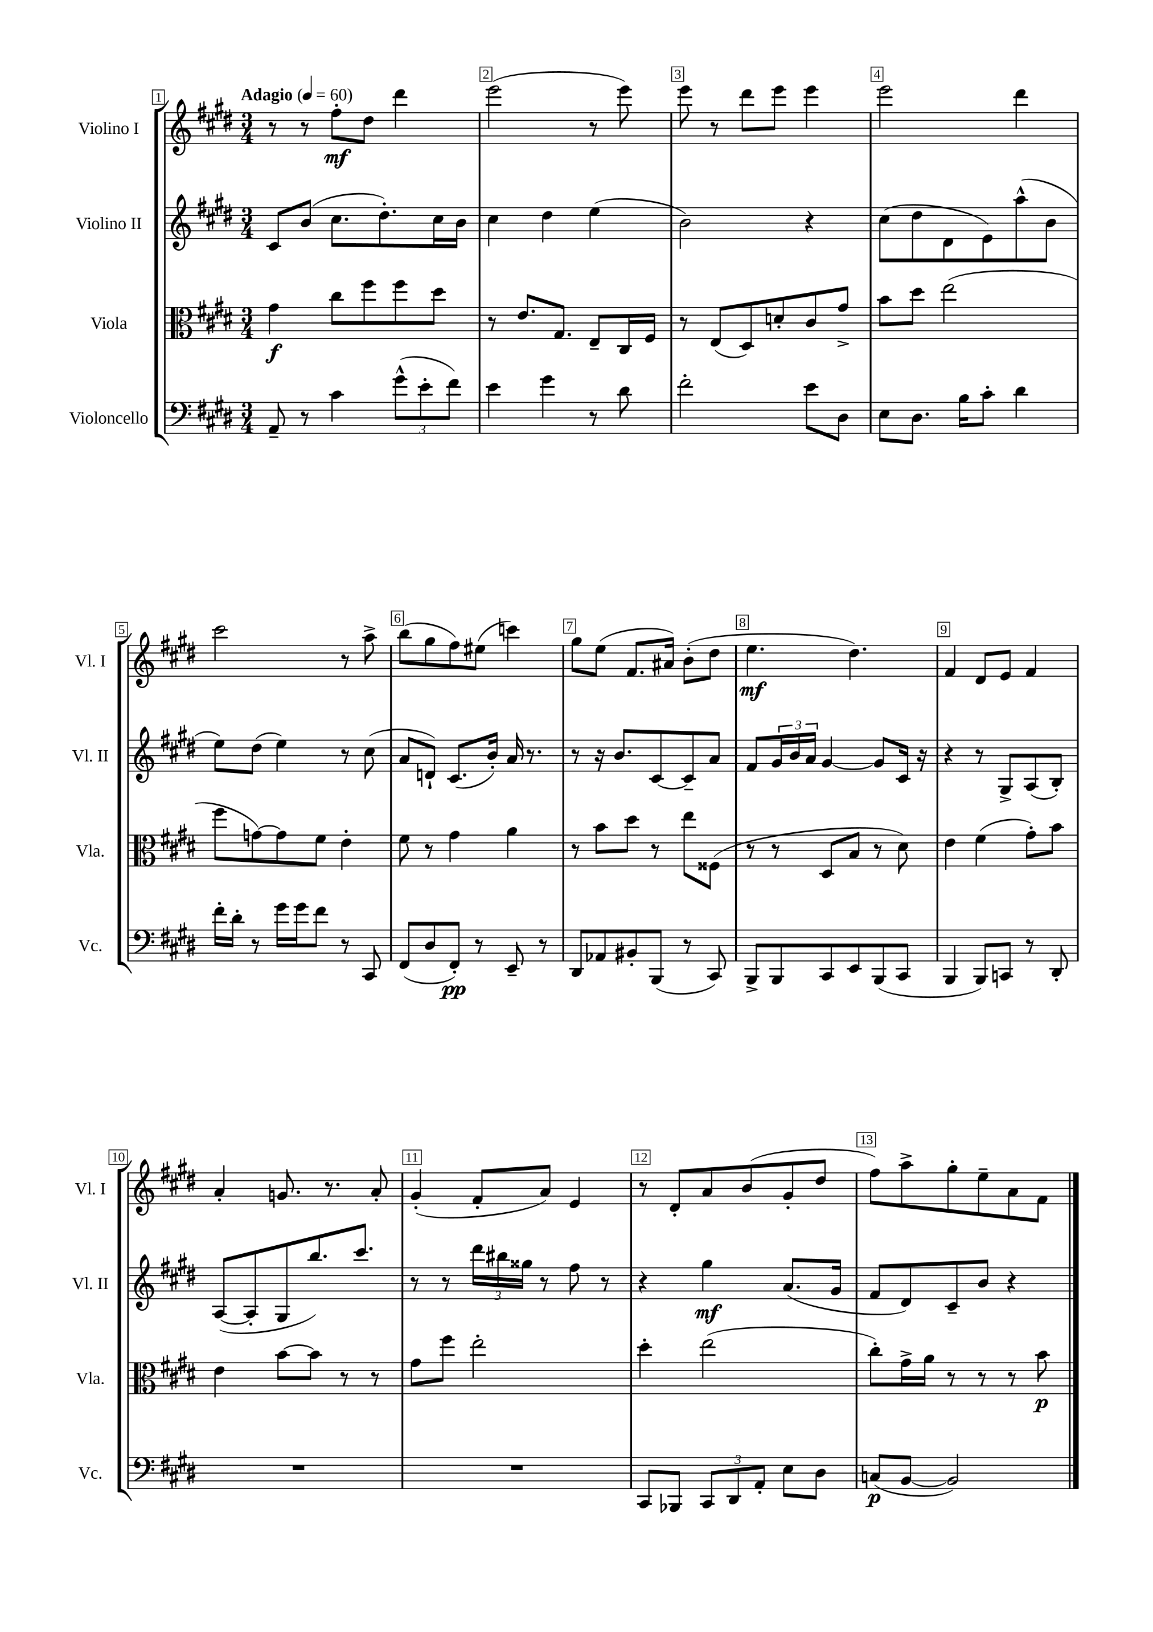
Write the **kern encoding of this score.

**kern	**kern	**kern	**kern
*staff4	*staff3	*staff2	*staff1
*clefF4	*clefC3	*clefG2	*clefG2
*k[f#c#g#d#]	*k[f#c#g#d#]	*k[f#c#g#d#]	*k[f#c#g#d#]
*M3/4	*M3/4	*M3/4	*M3/4
*MM60	*MM60	*MM60	*MM60
8AA~	4g#	8c#	8r
8r	.	(8b	8r
4c#	8cc#	8.cc#	8ff#'
.	8ff#	.	8dd#
.	.	8.dd#')	.
(12g#^^	8ff#	.	4ddd#
12e'	.	.	.
.	8dd#	16cc#	.
12f#)	.	.	.
.	.	16b	.
=	=	=	=
4e	8r	4cc#	(2eee
.	8.e	.	.
4g#	.	4dd#	.
.	8.G#	.	.
8r	8E~	(4ee	8r
8d#	16C#	.	8eee)
.	16F#	.	.
=	=	=	=
2f#'	8r	2b)	8eee
.	(8E	.	8r
.	8D#)	.	8ddd#
.	8d'	.	8eee
8e	8c#	4r	4eee
8D#	8g#^	.	.
=	=	=	=
8E	8b	(8cc#	2eee
8.D#	8dd#	8dd#	.
.	(2ee	8d#	.
16B	.	.	.
8c#'	.	8e)	.
4d#	.	(8aa^^	4ddd#
.	.	8b	.
=	=	=	=
16f#'	8ff#	8ee)	2ccc#
16d#'	.	.	.
8r	[8g)	(8dd#	.
16g#	8g]	4ee)	.
16g#	.	.	.
8f#	8f#	.	.
8r	4e'	8r	8r
8CC#	.	(8cc#	8aa^
=	=	=	=
(8FF#	8f#	8a	(8bb
8D#	8r	8d`)	8gg#
8FF#')	4g#	(8.c#	8ff#)
8r	.	.	(8ee#
.	.	16b')	.
8EE~	4a	16a	4ccc)
.	.	8.r	.
8r	.	.	.
=	=	=	=
8DD#	8r	8r	8gg#
8AA-	8b	16r	(8ee
.	.	8.b	.
8BB#'	8dd#	.	8.f#
(8BBB	8r	[8c#	.
.	.	.	16a#)
8r	8ee	8c#~]	(8b'
8CC#)	(8F##	8a	8dd#
=	=	=	=
8BBB^	8r	8f#	4.ee
8BBB	8r	24g#	.
.	.	24b	.
.	.	24a	.
8CC#	8D#	[4g#	.
8EE	8B	.	4.dd#)
(8BBB	8r	8g#]	.
8CC#	8d#)	16c#	.
.	.	16r	.
=	=	=	=
4BBB	4e	4r	4f#
8BBB)	(4f#	8r	8d#
8CC	.	8G#^	8e
8r	8g#')	(8A	4f#
8DD#'	8b	8B')	.
=	=	=	=
2.r	4e	([8A	4a'
.	.	8A']	.
.	[8b	8G#	8.g
.	8b]	8.bb)	.
.	.	.	8.r
.	8r	.	.
.	.	8.ccc#	.
.	8r	.	8a'
=	=	=	=
2.r	8g#	8r	(4g#'
.	8ff#	8r	.
.	2ee'	24ddd#	8f#'
.	.	24bb#	.
.	.	24gg##	.
.	.	8r	8a)
.	.	8ff#	4e
.	.	8r	.
=	=	=	=
8CC#	4dd#'	4r	8r
8BBB-	.	.	8d#'
12CC#	(2ee	4gg#	8a
12DD#	.	.	.
.	.	.	(8b
12AA'	.	.	.
8E	.	(8.a	8g#'
8D#	.	.	8dd#
.	.	16g#	.
=	=	=	=
(8C	8cc#')	8f#	8ff#)
[8BB	16g#^	8d#)	8aa^
.	16a	.	.
2BB])	8r	8c#~	8gg#'
.	8r	8b	8ee~
.	8r	4r	8a
.	8b	.	8f#
==	==	==	==
*-	*-	*-	*-
